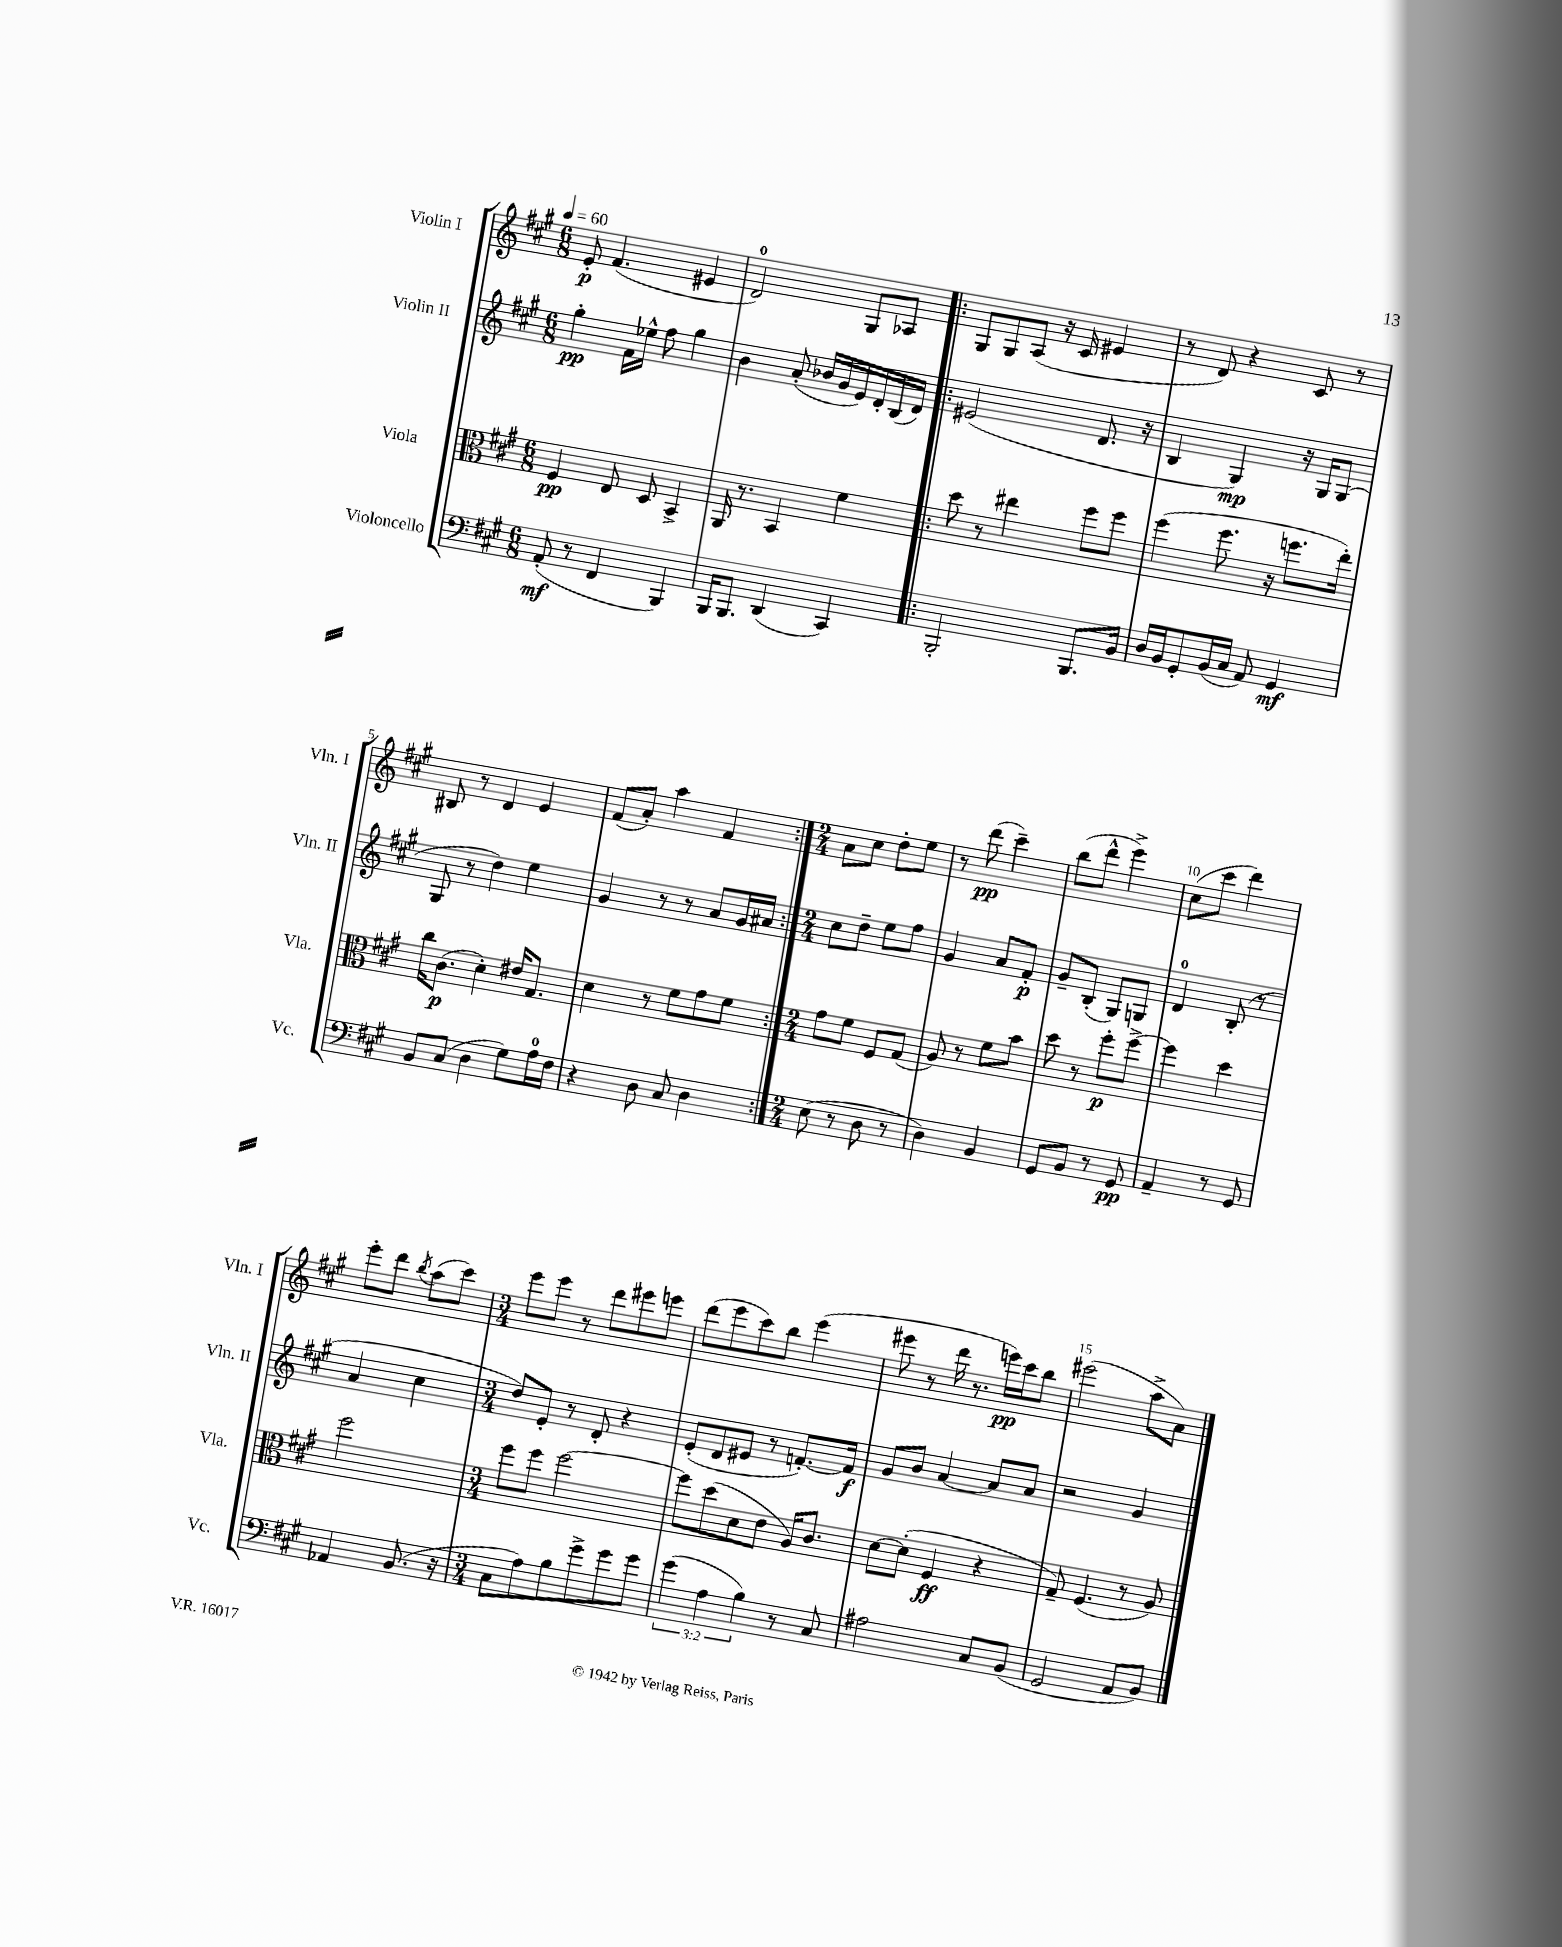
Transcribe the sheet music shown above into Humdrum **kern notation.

**kern	**kern	**kern	**kern
*staff4	*staff3	*staff2	*staff1
*clefF4	*clefC3	*clefG2	*clefG2
*k[f#c#g#]	*k[f#c#g#]	*k[f#c#g#]	*k[f#c#g#]
*M6/8	*M6/8	*M6/8	*M6/8
*MM60	*MM60	*MM60	*MM60
(8AA'	4F#	4gg#'	8e'
8r	.	.	(4.f#
4FF#	8E	16f#	.
.	.	16ee-^^	.
.	8D	8ff#	.
4BBB)	4BB^	4gg#	4e#
=	=	=	=
16BBB	16AA	4b	2d)
8.BBB	8.r	.	.
(4DD	4BB	(8a'	.
.	.	16b-	.
.	.	16g#	.
4CC#)	4f#	16e)	8G#
.	.	16d'	.
.	.	(16B	8A-
.	.	16d)	.
=!|:	=!|:	=!|:	=!|:
2BBB'	8dd	(2e#	8G#
.	8r	.	8G#
.	4ee#	.	(8A
.	.	.	16r
.	.	.	16c#
8.BBB	8ff#	8.d	4e#
.	8ff#	.	.
16BB	.	16r	.
=	=	=	=
16D	(4ff#	4B	8r
16BB	.	.	.
8GG#'	.	.	8d)
(16BB	8.ff#	4G#)	4r
16C#	.	.	.
8AA)	.	.	.
.	16r	.	.
4GG#	8.ff	16r	8c#
.	.	16G#	.
.	.	(8G#	8r
.	16ee')	.	.
=	=	=	=
8BB	16cc#	8G#	8B#
.	(8.c#	.	.
(8C#	.	8r	8r
4D	4d')	4dd)	4d
8G#)	16e#	4ee	4e
.	8.G#	.	.
16A	.	.	.
16F#	.	.	.
=	=	=	=
4r	4d	4g#	(8f#
.	.	.	8a')
8D	8r	8r	4aa
8C#	8f#	8r	.
4D	8g#	8a	4f#
.	8f#	16g#	.
.	.	16a#	.
=:|!	=:|!	=:|!	=:|!
*M2/4	*M2/4	*M2/4	*M2/4
(8E	8g#	8cc#	8a
8r	8f#	8dd~	8cc#
8D	8F#	8ee	8dd'
8r	(8G#	8ff#	8ee
=	=	=	=
4D)	8A)	4g#	8r
.	8r	.	(8ddd
4BB	8f#	8a	4ccc#~)
.	8b	8f#'	.
=	=	=	=
8GG#	8dd	8g#~	(8bb
8BB	8r	(8B'	8ddd^^
8r	8ff#'	8G#)	4eee^)
8GG#	[8ff#^	8G	.
=	=	=	=
4AA~	4ff#]	4d	(8cc#
.	.	.	8ccc#
8r	4dd	(8B'	4ddd)
8GG#	.	8r	.
=	=	=	=
4AA-	2ff#	4a	8eee'
.	.	.	8ddd
.	.	.	8qbb
(8.BB	.	4cc#	(8aa
.	.	.	8ccc#)
16r	.	.	.
=	=	=	=
*M3/4	*M3/4	*M3/4	*M3/4
8C#	8ff#	8dd)	8eee
8A)	8ff#	8e'	8eee
8B	[2ff#	8r	8r
8g#^	.	8d'	8ddd
8g#	.	4r	8eee#
8g#	.	.	8eee
=	=	=	=
(6g#	8ff#]	(8e'	(8ddd
.	(8dd	8d	8eee
6A	.	.	.
.	8d	8e#	8ccc#)
6B)	.	.	.
.	8e	8r	8bb
8r	16A)	[8.f')	(4eee
.	8.c#	.	.
8C#	.	.	.
.	.	16f]	.
=	=	=	=
2A#	[8d	8g#	8eee#
.	(8d']	8b	8r
.	4F#	[4a	16ddd
.	.	.	8.r
8C#	4r	8a]	16eee)
.	.	.	16ccc#
(8BB	.	8a	8bb
=	=	=	=
2GG#	8G#~)	2r	(2eee#
.	(4.F#	.	.
8AA	8r	4g#	8aa^
8BB)	8A)	.	8a)
==	==	==	==
*-	*-	*-	*-
